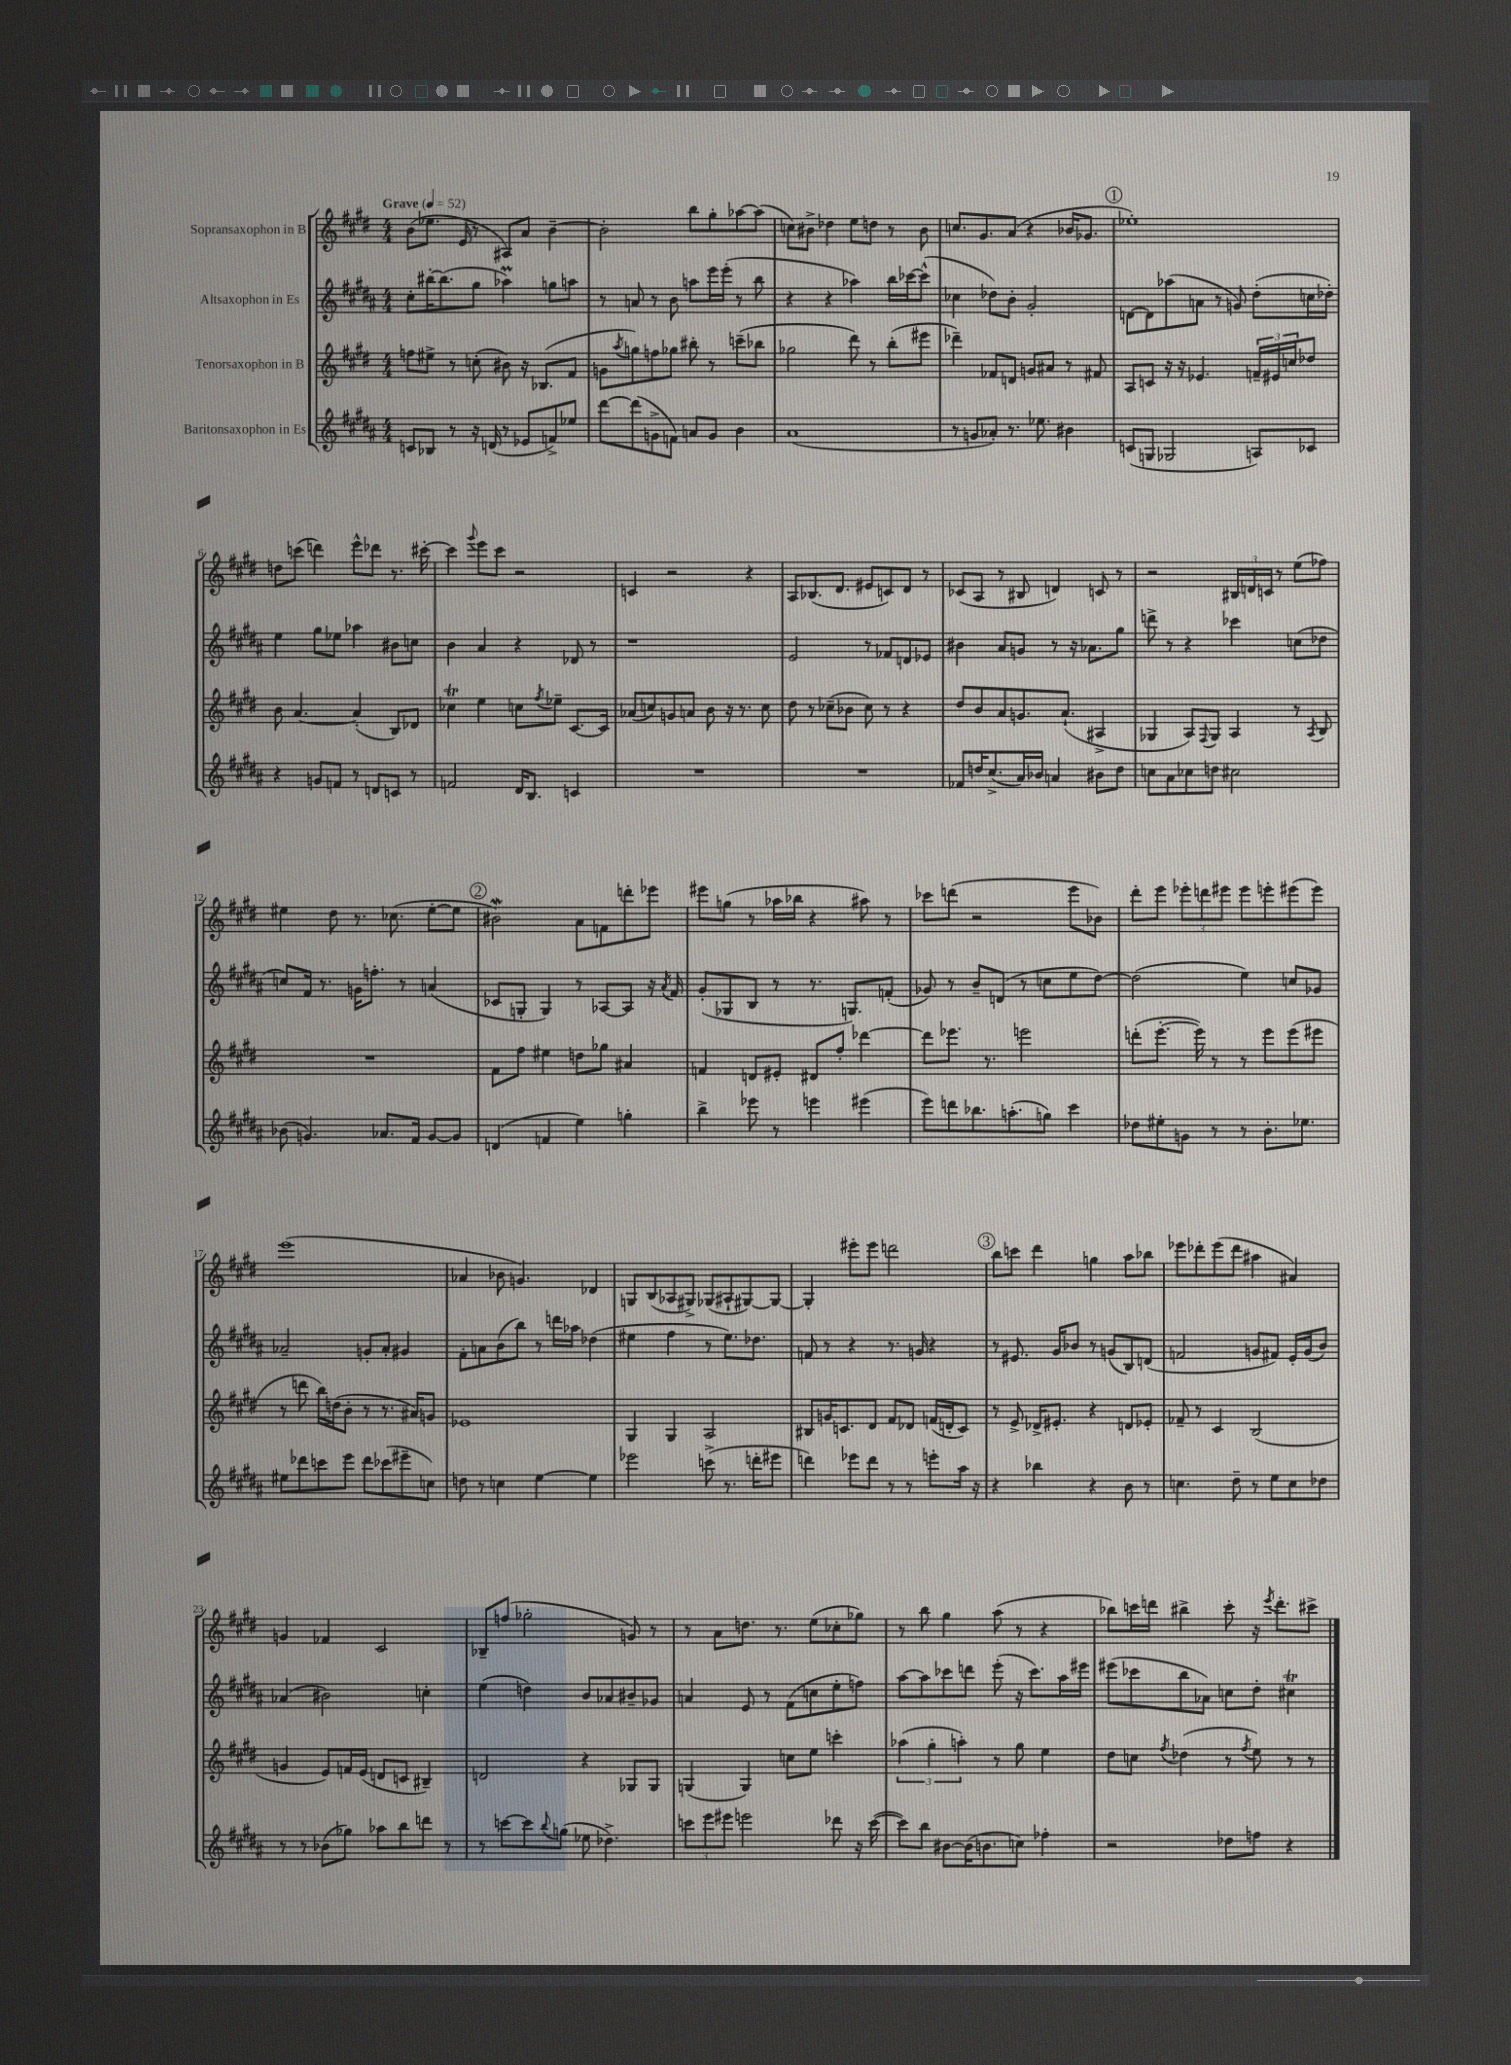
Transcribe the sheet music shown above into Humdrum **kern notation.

**kern	**kern	**kern	**kern
*part4	*part3	*part2	*part1
*staff4	*staff3	*staff2	*staff1
*I"Baritonsaxophon in Es	*I"Tenorsaxophon in B	*I"Altsaxophon in Es	*I"Sopransaxophon in B
*clefG2	*clefG2	*clefG2	*clefG2
*k[f#c#g#d#a#]	*k[f#c#g#d#]	*k[f#c#g#d#a#]	*k[f#c#g#d#]
*M4/4	*M4/4	*M4/4	*M4/4
*MM52	*MM52	*MM52	*MM52
=1	=1	=1	=1
!	!	!	!LO:TX:a:B:t=Grave
8cn/L	8ffn\L	8cc#'\L	(8b\L
8B-X/J	8ee#X^\J	[16bb#X'\K	8.ee-X\J
.	.	(8.bb#\]	.
8r	8r	.	.
.	.	.	16e/
16r	(8ccn'\	8gg#\J	8r
(16dn/	.	.	.
8r	8b#X\)	4aa-XM\)	8A#X/L)
8e-X/L	16r	.	8a/J
.	(8.B-X/L	.	.
8fn^/)	.	8ggn\L	[4b~\
8ee-X/J	8f#/J	8aan\J	.
=2	=2	=2	=2
[8ddd#\L	8gn\L	8r	2b'\]
.	8qaa/	.	.
(8ddd#\]	8ggn\)	8an/	.
8gn^\	8ffn\	8r	.
8fn\J)	8gg-X\J	8b\	.
8an/L	8bb#X'\	8aan\L	8bb\L
8g/J	8r	16eee\L	8gg#'\
.	.	(16eee'\JJ	.
4b\	(8cccn~\L	8r	[8aa-X\
.	8bb-X\J	8bb\	(8aa-\J]
=3	=3	=3	=3
(1a#	2gg-X\	4r	8ccn\L)
.	.	.	8b#X^\J
.	.	4r	4dd-X\
.	8ddd#\)	4aa-X\)	8ee\L
.	8r	.	8ddn\J
.	(8bb'\L	16bb\LL	8r
.	.	[16ccc-X\J	.
.	8eee#X\J	(8ccc-^^\J]	8b#\
=4	=4	=4	=4
8r	4ddd-X~\)	4cc-X\	8.ccn/L
8gn/L	.	.	.
.	.	.	8.g#/
8a-X'/J)	8f-X/L	8dd-X\L)	.
8.r	8dn/J	8b'\J	(8a/J
.	8gn/L	2g#'/	4r
8.ee-X\	.	.	.
.	8a#X/J	.	.
4b#X\	8r	.	16b-X/KL
.	.	.	8.g-X/J
.	8f#X/	.	.
!!LO:REH:place=s1:t=1
=5	=5	=5	=5
(8cn/L	8A/L	[8dn\L	1ee-X')
8Gn/J	8cn/J	8d\]	.
2G-X/	16r	(8aa-X\	.
.	16r	.	.
.	4.e-X/	8an\J	.
.	.	8r	.
.	.	8gn/)	.
8An/L)	24fn~/LL	(8dd#'\L	.
.	24e#X/	.	.
.	24ccn/J	.	.
8c-X/J	8dd-X/J	16ccn\L	.
.	.	16dd-X'\JJ)	.
!!LO:LB:g=z
=6	=6	=6	=6
4r	8b\	4ee\	8ddn\L
.	[4.a/	.	(8cccn\J
8gn/L	.	8gg#\L	4dddn\)
8fn/J	.	8ee-X\J	.
8r	(4a'/]	4aa-X\	8eee^^\L
8dn/L	.	.	8ddd-X\J
8cn/J	8B/L)	8b#X\L	8.r
8r	8d-X/J	8ccn\J	.
.	.	.	[16ccc#X'\
=7	=7	=7	=7
2fn/	4cc-XT\	4b\	4ccc#\]
.	.	.	8qqggg#/
.	4ee\	4a#/	8eee\L
.	.	.	8ccc#\J
16d#/KL	8ccn\L	4r	2r
8.B/J	.	.	.
.	8qff#/	.	.
.	8ee-X~\J	.	.
4cn/	[8.c#/L	8d-X/	.
.	.	8r	.
.	16c#/Jk]	.	.
=8	=8	=8	=8
1r	(8a-X/L	1r	4cn/
.	8ccn/)	.	.
.	8gn/	.	2r
.	8an/J	.	.
.	8b\	.	.
.	16r	.	.
.	8.r	.	.
.	.	.	4r
.	8cc\	.	.
=9	=9	=9	=9
1r	8dd#\	2e/	8A/L
.	8r	.	(8.B-X/
.	(8cc-X~\L	.	.
.	.	.	8.d#/J
.	8b-X\J	.	.
.	8cc-\)	8r	8e#X/L
.	8r	8f-X/L	8cn/)
.	4r	8dn/	8d#/J
.	.	8e-X/J	8r
=10	=10	=10	=10
8f-X/L	8dd#/L	4b#X\	(8c-X/L
16ddn/K	8b/	.	8A/J
(8.cc#^/	.	.	.
.	8a/	8a#/L	8r
16a#/L)	8.gn/	8gn/J	8B#X/
16b-X/JJ	.	.	.
4an/	.	8r	4dn/)
.	(8.a`/J	.	.
.	.	16r	.
.	.	8.a-X\L	.
8b#X\L	4A#X^/	.	8cn/
8dd\J	.	8gg#\J	8r
=11	=11	=11	=11
8ccn\L	4G-X/	8dddn^\	2r
8a#\	.	8r	.
8cc-X\	8A/L)	4r	.
.	8qqF#/	.	.
8ddn\J	8G-/J	.	.
2cc#X\	4A/	4ccc-X\	24B#X/LL
.	.	.	24dn/
.	.	.	24cn/JJ
.	.	.	8r
.	8r	(8ccn\L	(8ee\L
.	8qA/	.	.
.	8B/	8dd-X\J	8ff-X\J)
!!LO:LB:g=z
=12	=12	=12	=12
(8b-X\	1r	8ccn/L)	4ee#X\
4.gn/)	.	16f#/Jk	.
.	.	8.r	.
.	.	.	8dd#\
.	.	16gn\KL	8.r
.	.	8.ffn'\J	.
8.a-X/L	.	.	.
.	.	.	(8.cc-X\
.	.	8r	.
16f#/Jk	.	.	.
[8g/L	.	(4an/	[8ee#'\L
8g/J]	.	.	8ee#\J]
!!LO:REH:place=s1:t=2
=13	=13	=13	=13
(4dn/	8f#\L	8c-X/L	2b#XW\)
.	8ff#\J	8Gn'/J	.
4fn/	4ee#X\	4G/)	.
4ee\)	8ddn\L	8r	8a\L
.	8gg-X\J	[8A-X/L	8fn\
4ggn'\	4a#X/	8A-/J]	8dddn'\
.	.	16r	8eee-X\J
.	.	8qa#/	.
.	.	16f#/	.
=14	=14	=14	=14
4bb^\	4fn/	(8g#'/L	8eee#X\L
.	.	8G-X/	(8ggn\J
8eee-X\	8dn/L	8B/J	8r
8r	8e#X'/J	8r	16aa-X\LL
.	.	.	16bb-X\JJ
4eeen\	8d#X/L	8.r	4r
.	8ff#'/J	.	.
.	.	8.Gn/L)	.
(4eee#X\	[4ddd-X\	.	8aa#X\)
.	.	(8fn'/J	8r
=15	=15	=15	=15
8eee\L)	8ddd-\L]	8g-X/)	8ccc-X\L
8dddn\	8.eee-X\J	8r	(8dddn\J
8.bb-X\	.	8b~/L	2r
.	8.r	.	.
.	.	(8dn/J	.
(8.aan'\	.	.	.
.	2eeen\	8r	.
8ggn\J)	.	8ccn\L	.
4ccc#\	.	8ee\	8eee\L
.	.	[8dd#\J)	8b-X\J)
=16	=16	=16	=16
8dd-X\L	(8dddn'\L	(2dd#\]	8ddd#'\L
8ee#X'\	[8.eee'\J	.	8eee\J
8gn\J	.	.	12eee-X'\L
.	16eee\])	.	.
.	.	.	12dddn\
8r	8r	.	.
.	.	.	12eee#X\J
8r	8r	4ee\)	8eee#\L
8.b'\L	8eee\L	.	8eeen'\
.	(8eee\	8ccn/L	(8eee#X\
8.ee-X\J	.	.	.
.	8eee#X\J	8g-X/J	8eee#\J)
!!LO:LB:g=z
=17	=17	=17	=17
8ee#X\L	8r	2a-X~/	(1eee
8ddd-X\	8dddn\	.	.
8cccn\	16bb\LL)	.	.
.	(16ddn\J	.	.
8eee\J	8b'\J	.	.
8ddd-\L	8r	8gn'/L	.
(8ccc-X\	8.r	8a-'/J	.
8eee#X~\	.	4g#X/	.
.	16a#X/KL)	.	.
8ccn\J)	8gn/J	.	.
=18	=18	=18	=18
8ddn\	1e-X	8f#'\L	4a-X/
8r	.	8an\	.
4ccn\	.	(8b\	8b-X\
.	.	8bb\J)	4.gn/)
[4ee\	.	8r	.
.	.	16dddn\LL	.
.	.	16aa-X\JJ	.
4ee\]	.	(4dd-X\	4d-X/
=19	=19	=19	=19
2eee-X\	4G#/	4ee#X\	8Gn/L
.	.	.	(8B/
.	4G#/	4ff#\	8A-X/
.	.	.	8G#X^/J)
(8cccn^\	2A/	8r	(8G-X/L
8.r	.	8.ee#\L)	8A#X`/
.	.	.	[8G#X/)
16dddn'\KL	.	8.dd-X\J	.
8eee#X\J	.	.	8G#/J_
=20	=20	=20	=20
4dddn\)	8B#X/L	8fn/	4G#'/]
.	16gn/K	8r	.
.	8.cn/	.	.
8eee-X\L	.	4r	8eee#X'\L
8ddd\J	8d#/J	.	8eee#\J
8r	8f#/L	8.r	2dddn\
8r	8d-X/J	.	.
.	.	16gn/	.
8eeen'\L	(16fn/LL	4r	.
.	16dn'/J	.	.
16aa#\Jk	8c/J)	.	.
16r	.	.	.
!!LO:REH:place=s1:t=3
=21	=21	=21	=21
4r	8r	8r	8bb\L
.	8e^/	8.e#X/	8cccn\J
4bb-X\	16d-X^/KL	.	4ddd#\
.	8.e#X'/J	16g#/KL	.
.	.	8b-X/J	.
4r	4r	8r	4ggn\
.	.	(8gn/L	.
8b\	8dn/L	8B/)	8aa\L
8r	8e-X'/J	(8dn/J	8bb-X\J
=22	=22	=22	=22
4.ccn\	8f-X~/	2fn/	8eee-X\L
.	8r	.	8ddd-X'\
.	4c#/	.	(8eee-\
8dd#~\	.	.	8ddd-\J
8r	(2B/	8gn/L	4aa#X\
8ee\L	.	8f#X/J)	.
8cc\	.	16e'/LL	4a#X/)
.	.	(16g/J	.
8dd-X\J	.	8b/J)	.
!!LO:LB:g=z
=23	=23	=23	=23
8r	4gn/	(4a-X/	4gn/
8r	.	.	.
(8b-X\L	8e/L)	2b#X\)	4f-X/
8gg-X\J)	16fn/L	.	.
.	(16e/JJ	.	.
8aa-X\L	8dn/L	.	2c#/
8bb\	8cn/J	.	.
8dddn\J	4B#X~/)	4ccn'\	.
8r	.	.	.
=24	=24	=24	=24
8r	2dn/	(4ee\	8B-X~/L
[8cccn\L	.	.	(8ffn/J
8ccc\]	.	4ddn\)	2gg-X'\
8qqbb/	.	.	.
(8ggn\J	.	.	.
8ee-X\	4r	8b/L	.
4.dd-X^\)	.	8a-X/	.
.	8G-X/L	8b#X~/	8gn/)
.	8G-/J	8g-X/J	8r
=25	=25	=25	=25
12cccn\L	(4Gn/	4an/	8r
12eee\	.	.	.
.	.	.	8a\L
12eee#X\J	.	.	.
2eeen\	4G/)	8e/	8.ddn\J
.	.	8r	.
.	.	.	8.r
.	8ccn\L	(8f#\L	.
.	8ee\J	8ccn\	(8ee\L
8ddd-X\	4cccn'\	8ee'\	8cc-X'\
16r	.	8ffn\J)	8gg-X\J)
([16ccc\	.	.	.
=26	=26	=26	=26
8ccc\L])	(6aa-X\	[8aa#\L	8r
8bb\J	.	8aa#\]	8bb\
.	6gg#'\	.	.
[8b#X\L	.	8ccc-X\	4gg#\
.	6aan'\)	.	.
(16b#\K]	.	8dddn\J	.
8.bn\	.	.	.
.	8r	(8eee'\	(8aa\
8ccn\J)	8gg#\	16r	8r
.	.	8.ccc-\L)	.
4ff-X'\	4ee\	.	4r
.	.	16aa#\L	.
.	.	16eee#X\JJ	.
=27	=27	=27	=27
2r	8dd#\L	(8eee#X\L	8bb-X\L)
.	8ccn\J	8ccc-X\	16cccn\L
.	.	.	16dddn\JJ
.	8qff#/	.	.
.	(4dd-X\	8bb\	4bb#X^\
.	.	8a-X\J)	.
8dd-X\L	8r	8ccn\L	8ccc'\
.	8qff#/	.	.
8ffn\J	8ee\)	8dd#'\J	16r
.	.	.	8qeee/
.	.	.	8.ddd'\L
4r	8r	4cc#XT\	.
.	8r	.	8ccc#X^\J
==	==	==	==
*-	*-	*-	*-
